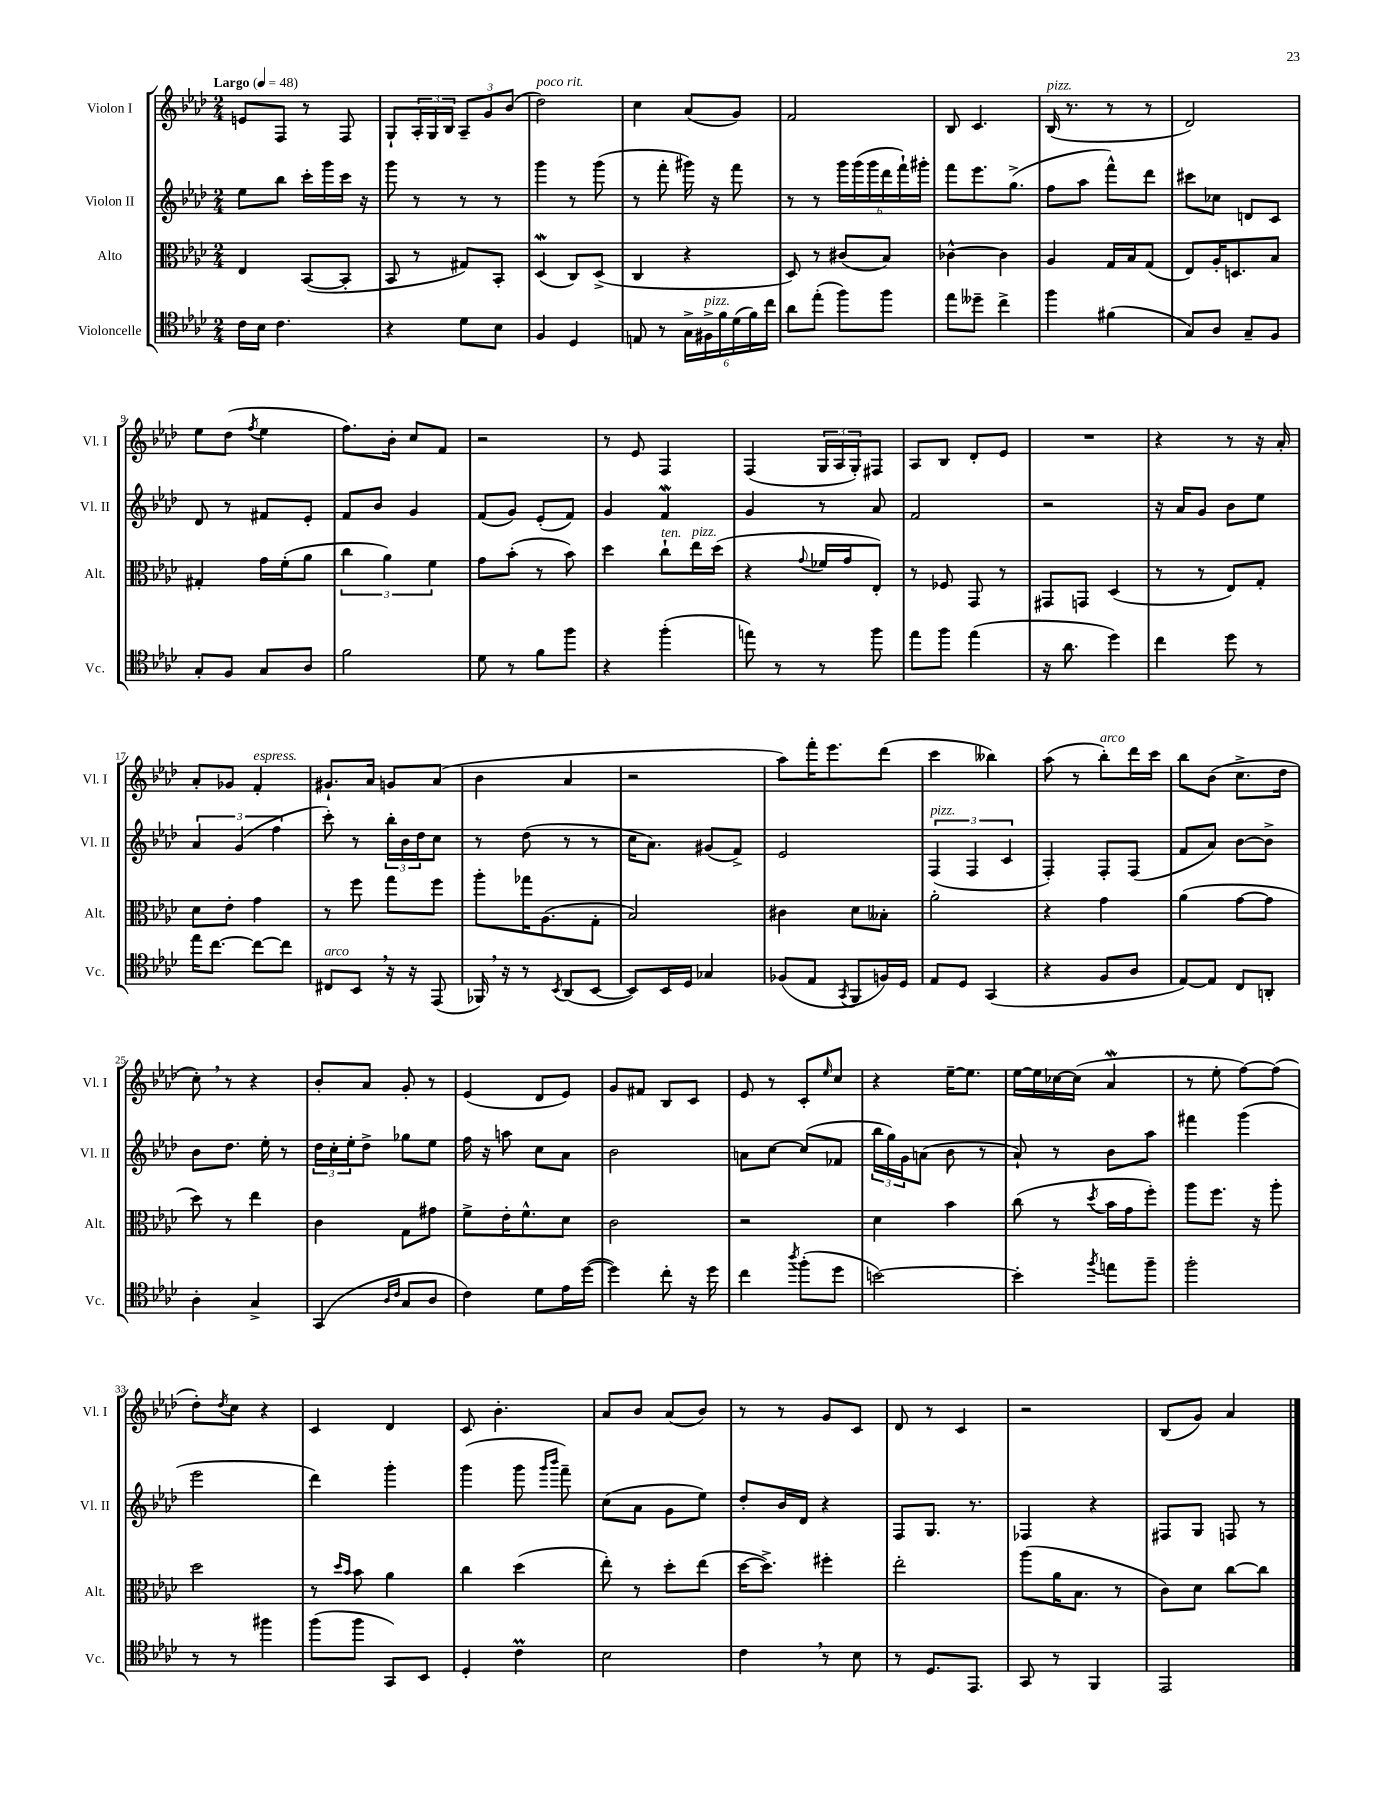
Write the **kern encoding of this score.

**kern	**kern	**kern	**kern
*part4	*part3	*part2	*part1
*staff4	*staff3	*staff2	*staff1
*I"Violoncelle	*I"Alto	*I"Violon II	*I"Violon I
*I'Vc.	*I'Alt.	*I'Vl. II	*I'Vl. I
*clefC4	*clefC3	*clefG2	*clefG2
*k[b-e-a-d-]	*k[b-e-a-d-]	*k[b-e-a-d-]	*k[b-e-a-d-]
*M2/4	*M2/4	*M2/4	*M2/4
*MM48	*MM48	*MM48	*MM48
=1	=1	=1	=1
!	!	!	!LO:TX:a:B:t=Largo
16c\LL	4E-/	8ee-\L	8en/L
16B-\JJ	.	.	.
4.c\	.	8bb-\J	8F/J
.	([8BB-/L	16ccc'\LL	8r
.	.	16ggg\	.
.	8BB-'/J]	16ccc\JJ	8F/
.	.	16r	.
=2	=2	=2	=2
4r	8BB-/	8ggg\	8G`/L
.	8r	8r	24A-'/L
.	.	.	24G/
.	.	.	24B-/JJ
8d-\L	8G#X/L)	8r	12A-~/L
.	.	.	12g/
8B-\J	8BB-'/J	8r	.
.	.	.	(12b-/J
=3	=3	=3	=3
!	!	!	!LO:TX:a:i:t=poco rit.
4F/	(4D-w/	4ggg\	2dd-\)
4D-/	8C/L)	8r	.
.	(8D-^/J	(8ggg\	.
=4	=4	=4	=4
8En/	4C/	8r	4cc\
8r	.	8fff'\	.
24G^\LL	4r	16ggg#X\)	(8a-/L
!LO:TX:a:i:t=pizz.	!	!	!
24F#X^\	.	.	.
.	.	16r	.
24f\	.	.	.
(24d-\	.	8fff\	8g/J)
24f\)	.	.	.
24cc\JJ	.	.	.
=5	=5	=5	=5
8a-\L	8D-/)	8r	2f/
(8ee-'\J	8r	8r	.
8ff\L)	(8c#X/L	24ggg\LL	.
.	.	(24ggg\	.
.	.	24ggg\	.
8ff\J	8B-/J)	24ddd-\	.
.	.	24fff`\)	.
.	.	24ggg#X'\JJ	.
=6	=6	=6	=6
8ee-\L	[4c-X^^\	8fff\L	8B-/
8dd--X~\J	.	8.eee-\	4.c/
4cc^\	4c-\]	.	.
.	.	(8.gg^\J	.
=7	=7	=7	=7
!	!	!	!LO:TX:a:i:t=pizz.
4ff\	4A-/	8ff\L	(16B-/
.	.	.	8.r
.	.	8aa-\J	.
(4f#X\	16G/LL	8fff^^\L)	8r
.	16B-/J	.	.
.	(8G/J	8ddd-\J	8r
=8	=8	=8	=8
8G/L)	8E-/L)	8ccc#X\L	2d-/)
8A-/J	16A-'/K	8cc-X\J	.
.	8.Dn/	.	.
8G~/L	.	8dn/L	.
8F/J	8B-/J	8c/J	.
!!LO:LB:g=z
=9	=9	=9	=9
8G'/L	4G#X'/	8d-/	8ee-\L
8F/J	.	8r	(8dd-\J
.	.	.	8qff/
8G/L	16g\LL	8f#X/L	4ee-\
.	(16f'\J	.	.
8A-/J	8a-\J	8e-'/J	.
=10	=10	=10	=10
2f\	6cc\	8f/L	8.ff\L)
.	.	8b-/J	.
.	6a-\)	.	.
.	.	.	16b-'\Jk
.	.	4g/	8cc/L
.	6f\	.	.
.	.	.	8f/J
=11	=11	=11	=11
8d-\	8g\L	(8f/L	2r
8r	(8b-'\J	8g/J)	.
8f\L	8r	(8e-'/L	.
8ff\J	8b-\)	8f/J)	.
=12	=12	=12	=12
4r	4dd-\	4g/	8r
.	.	.	8e-/
!	!LO:TX:a:i:t=ten.	!	!
(4ff'\	8cc`\L	4fW/	4F/
!	!LO:TX:a:i:t=pizz.	!	!
.	16ee-\L	.	.
.	(16dd-\JJ	.	.
=13	=13	=13	=13
8een\)	4r	4g/	(4F/
8r	.	.	.
.	8qqg/	.	.
8r	16f-X/LL	8r	24G/LL
.	.	.	24A-/
.	16g/J	.	.
.	.	.	24G'/J)
8ff\	8E-'/J)	8a-/	8F#X/J
=14	=14	=14	=14
8ee-\L	8r	2f/	8A-/L
8ff\J	8F-X/	.	8B-/J
(4ee-\	8GG/	.	8d-'/L
.	8r	.	8e-/J
=15	=15	=15	=15
16r	8GG#X/L	2r	2r
8.a-\	.	.	.
.	8GGn/J	.	.
4dd-\)	(4D-/	.	.
=16	=16	=16	=16
4cc\	8r	16r	4r
.	.	16a-/KL	.
.	8r	8g/J	.
8dd-\	8E-/L)	8b-\L	8r
8r	8G'/J	8ee-\J	16r
.	.	.	16a-'/
!!LO:LB:g=z
=17	=17	=17	=17
16ee-\KL	8d-\L	6a-/	8a-'/L
[8.cc\J	.	.	.
.	8e-'\J	.	8g-X/J
.	.	(6g/	.
!	!	!	!LO:TX:a:i:t=espress.
8cc\L_	4g\	.	4f'/
.	.	6ff\	.
8cc\J]	.	.	.
=18	=18	=18	=18
!LO:TX:a:i:t=arco	!	!	!
8C#X/L	8r	8ccc'\)	8.g#X`/L
8BB-,/J	8ff\	8r	.
.	.	.	16a-/Jk
16r	8gg\L	24bb-'\LL	8gn/L
.	.	24b-\	.
16r	.	.	.
.	.	24dd-\J	.
(8EE-/	8ff\J	8cc\J	(8a-/J
=19	=19	=19	=19
16FF-X,/)	8aa-'\L	8r	4b-\
16r	.	.	.
8r	16gg-X\K	(8dd-\	.
.	(8.A-\	.	.
8qBB-/	.	.	.
(8AA-/L	.	8r	4a-/
[8BB-/J	8G'\J	8r	.
=20	=20	=20	=20
8BB-/L])	2B-/)	16cc\KL	2r
.	.	8.a-\J)	.
16BB-/L	.	.	.
16D-/JJ	.	.	.
4G-X/	.	(8g#X/L	.
.	.	8f^/J)	.
=21	=21	=21	=21
(8F-X/L	4c#X\	2e-/	8aa-\L)
8E-/J	.	.	16fff'\K
.	.	.	8.eee-\
8qGG/	.	.	.
8FF/L	8d-\L	.	.
16Fn/L)	8B--X'\J	.	(8ddd-\J
16D-/JJ	.	.	.
=22	=22	=22	=22
!	!	!LO:TX:a:i:t=pizz.	!
8E-/L	2a-'\	(6F/	4ccc\
8D-/J	.	.	.
.	.	6F/	.
(4GG/	.	.	4bb--X\)
.	.	6c/	.
=23	=23	=23	=23
4r	4r	4F'/)	(8aa-\
.	.	.	8r
!	!	!	!LO:TX:a:i:t=arco
8F/L	4g\	8F'/L	8bb-'\L)
8A-/J	.	(8F/J	16ddd-\L
.	.	.	16ccc\JJ
=24	=24	=24	=24
[8E-/L)	(4a-\	8f/L	8bb-\L
8E-/J]	.	8a-/J)	(8b-\J
8C/L	[8g\L	[8b-\L	8.cc^\L
8AAn'/J	8g\J]	8b-^\J]	.
.	.	.	16dd-\Jk
!!LO:LB:g=z
=25	=25	=25	=25
4A-'\	8dd-\)	8b-\L	8cc',\)
.	8r	8.dd-\J	8r
4G^/	4ee-\	.	4r
.	.	16ee-'\	.
.	.	8r	.
=26	=26	=26	=26
(4GG/	4c\	24dd-\LL	8b-'/L
.	.	24cc'\	.
.	.	24ee-'\J	.
.	.	8dd-^\J	8a-/J
16qqA-/LL	.	.	.
16qqc/JJ	.	.	.
8G/L	8G\L	8gg-X\L	8g'/
8A-/J	8g#X\J	8ee-\J	8r
=27	=27	=27	=27
4c\)	8f^\L	16ff\	(4e-/
.	.	16r	.
.	16e-'\K	8aan\	.
.	8.f^^\	.	.
8d-\L	.	8cc\L	8d-/L
16e-\L	8d-\J	8a-\J	8e-/J)
([16dd-\JJ	.	.	.
=28	=28	=28	=28
4dd-\])	2c\	2b-\	8g/L
.	.	.	8f#X/J
8cc'\	.	.	8B-/L
16r	.	.	8c/J
16dd-\	.	.	.
=29	=29	=29	=29
4cc\	2r	8an\L	8e-/
.	.	[8cc\J	8r
8qaa-/	.	.	.
(8ff'\L	.	(8cc/L]	8c'/L
.	.	.	16qqee-/
8dd-\J	.	8f-X/J	8cc/J
=30	=30	=30	=30
[2bn\)	4d-\	24bb-\LL	4r
.	.	24gg\)	.
.	.	24g\J	.
.	.	(8an\J	.
.	4b-\	8b-\	[16ee-~\KL
.	.	.	8.ee-\J]
.	.	8r	.
=31	=31	=31	=31
4b'\]	(8cc\	8a-`/)	[16ee-\LL
.	.	.	16ee-\]
.	8r	8r	[16cc-X\
.	.	.	(16cc-\JJ]
8qff/	8qdd-/	.	.
8een\L	16b-\LL	8b-\L	4a-w/
.	16g\J	.	.
8ff~\J	8ff'\J)	8aa-\J	.
=32	=32	=32	=32
2ff'\	8aa-\L	4fff#X\	8r
.	8.ff\J	.	8ee-'\
.	.	(4ggg\	[8ff\L)
.	16r	.	.
.	8aa-'\	.	(8ff\J]
!!LO:LB:g=z
=33	=33	=33	=33
8r	2dd-\	2eee-\	8dd-'\L)
.	.	.	8qdd-/
8r	.	.	8cc\J
4ff#X\	.	.	4r
=34	=34	=34	=34
(8ff\L	8r	4ddd-\)	4c/
.	16qqdd-/LL	.	.
.	16qqb-/JJ	.	.
8ff\J	8b-\	.	.
8GG/L)	4a-\	4ggg'\	4d-/
8BB-/J	.	.	.
=35	=35	=35	=35
4D-'/	4cc\	(4ggg\	8c/
.	.	.	4.b-'\
4cm\	(4dd-\	8ggg\	.
.	.	16qqggg/LL	.
.	.	16qqbbb-/JJ	.
.	.	8fff~\)	.
=36	=36	=36	=36
2B-\	8ee-'\)	(8cc\L	8a-/L
.	8r	8a-\J	8b-/J
.	8dd-'\L	8g\L	(8a-/L
.	(8ee-\J	8ee-\J)	8b-/J)
=37	=37	=37	=37
4c,\	[16dd-\KL	8dd-'/L	8r
.	8.dd-^\J])	.	.
.	.	16b-/L	8r
.	.	16d-/JJ	.
8r	4ff#X'\	4r	8g/L
8B-\	.	.	8c/J
=38	=38	=38	=38
8r	2ee-'\	8F/L	8d-/
8.D-/L	.	8.G/J	8r
.	.	.	4c/
8.EE-/J	.	8.r	.
=39	=39	=39	=39
8GG/	(8aa-\L	4F-X/	2r
8r	16a-\K	.	.
.	8.B-\J	.	.
4FF/	.	4r	.
.	8r	.	.
=40	=40	=40	=40
2EE-/	8c\L)	8F#X/L	(8B-/L
.	8d-\J	8G/J	8g/J)
.	[8cc\L	8Fn/	4a-/
.	8cc\J]	8r	.
==	==	==	==
*-	*-	*-	*-
